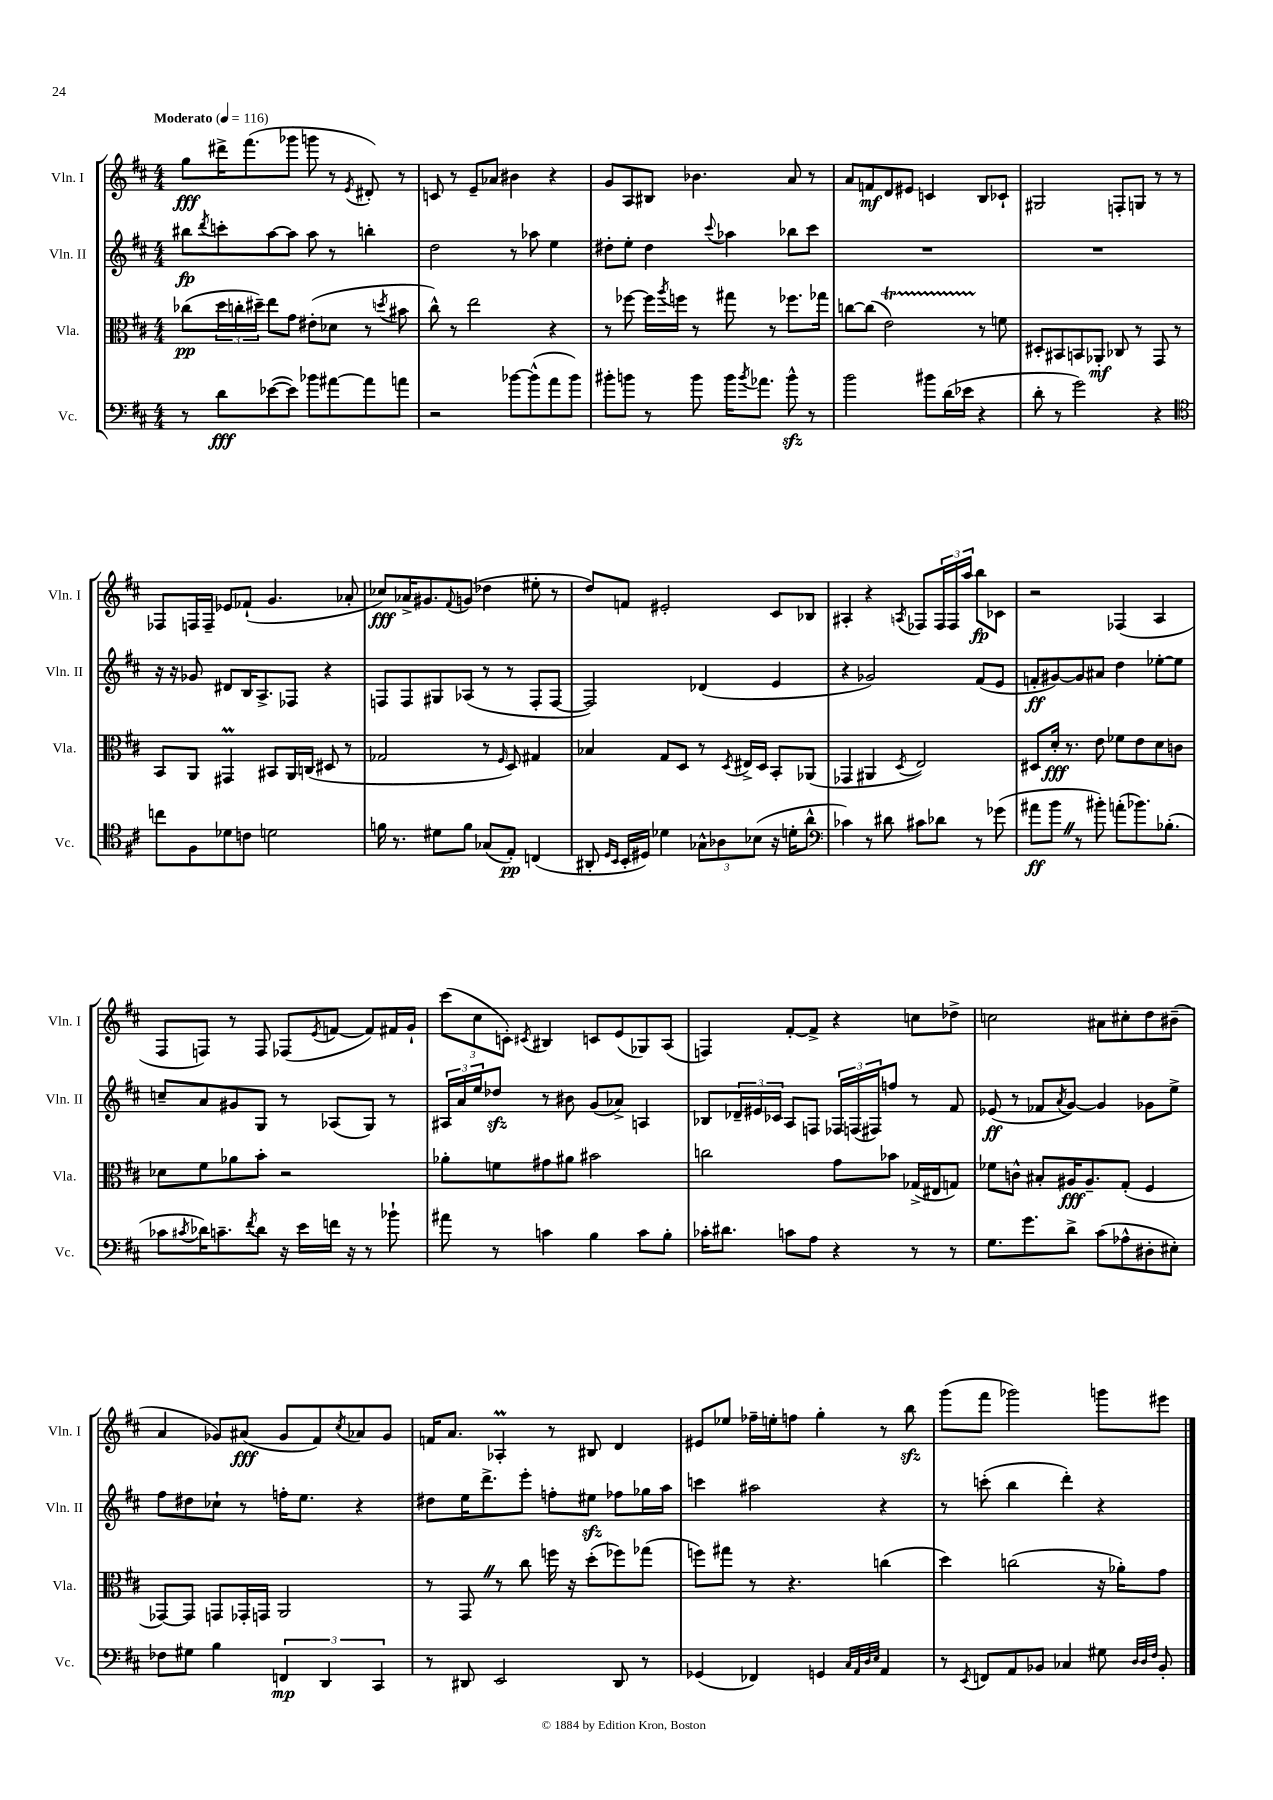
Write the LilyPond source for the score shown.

<<
\new StaffGroup <<
\new Staff = "s0" \with { instrumentName = "Vln. I" shortInstrumentName = "Vln. I" } {
    \clef treble \key d \major \numericTimeSignature \time 4/4 \tempo "Moderato" 4 = 116
    g''8\fff dis'''16-> fis'''8.( ges'''8 g'''8 r8 \acciaccatura { e'8 } dis'8-.) r8 |
    c'8 r8 e'8-- aes'8 bis'4 r4 |
    g'8 a8 bis8 bes'4. a'8 r8 |
    a'8 f'8\mf d'8 eis'8 c'4 b8 ces'8-! |
    gis2 f8-. g8 r8 r8 |
    fes8 f16 f16-- ees'8 fes'8-!( g'4. aes'8-. |
    ces''8\fff) aes'16-> gis'8. \appoggiatura { fis'8 } g'8( des''4 eis''8-. r8 |
    d''8) f'8 eis'2-. cis'8 bes8 |
    ais4-. r4 \acciaccatura { a8 } fes8 \tuplet 3/2 { fes16 fes16 a''16 } b''8\fp ces'8 |
    r2 fes4( a4 |
    fis8 f8) r8 f8 fes8( \acciaccatura { e'8 } f'8~ f'8) fis'16 g'16-! |
    \tuplet 3/2 { cis'''8( cis''8 c'8-.) } \acciaccatura { cis'8 } bis4 c'8 e'8( ges8) a8( |
    f4) fis'8~-. fis'8-> r4 c''8 des''8-> |
    c''2 ais'8 cis''8-. d''8 bis'8--( |
    a'4 ges'8) ais'8\fff( ges'8 fis'8) \acciaccatura { cis''8 } aes'8 ges'8 |
    f'16 a'8. aes4-.\prall r8 bis8 d'4 |
    eis'8 ees''8 fes''16-- e''16-. f''8 g''4-. r8 b''8\sfz |
    g'''8( fis'''8 ges'''2) g'''8 eis'''8 \bar "|." |
}
\new Staff = "s1" \with { instrumentName = "Vln. II" shortInstrumentName = "Vln. II" } {
    \clef treble \key d \major \numericTimeSignature \time 4/4
    bis''8\fp \acciaccatura { d'''8 } c'''8-. a''8~ a''8 a''8 r8 b''4-. |
    d''2 r8 aes''8 e''4 |
    dis''8-. e''8-. dis''4 \appoggiatura { cis'''8 } aes''4 bes''8 cis'''8 |
    R1 |
    R1 |
    r16 r16 ges'8 dis'8 b16 a8.-> fes8 r4 |
    f8 f8 gis8 aes8( r8 r8 f8-. f8~ |
    f2) des'4( e'4 |
    r4 ges'2) fis'8( e'8 |
    f'8-.\ff gis'8~) gis'8 ais'8 d''4 ees''8~-. ees''8 |
    c''8-- a'8 gis'8 g8 r8 aes8( g8) r8 |
    \tuplet 3/2 { ais16 a'16 e''16 } des''8\sfz r8 bis'8 g'8( aes'8->) a4 |
    bes8 \tuplet 3/2 { des'16-- eis'16 ces'16 } a8 f8 \tuplet 3/2 { fes16 f16( fis16) } f''8 r8 fis'8 |
    ees'8\ff( r8 fes'8 \acciaccatura { a'8 } g'8~) g'4 ges'8 e''8-> |
    fis''8 dis''8 ces''8-! r8 f''16-. e''8. r4 |
    dis''8 e''16 d'''8.-> e'''8-. f''8-. eis''8\sfz fes''8 ges''16 a''16 |
    c'''4 ais''2 r4 |
    r8 c'''8-.( b''4 d'''4-.) r4 \bar "|." |
}
\new Staff = "s2" \with { instrumentName = "Vla." shortInstrumentName = "Vla." } {
    \clef alto \key d \major \numericTimeSignature \time 4/4
    ces''8\pp( \tuplet 3/2 { d''16 c''16-. dis''16--) } e''8 g'8 eis'8-.( des'8 r8 \acciaccatura { d''8 } bis'8 |
    cis''8-^) r8 e''2 r4 |
    r8 fes''8~ fes''16 \acciaccatura { a''8 } f''16 r8 gis''8 r8 fes''8. ges''16 |
    c''8~ c''8( e'2\startTrillSpan) r8\stopTrillSpan f'8 |
    dis8-. bis,8 b,8 aes,8-.\mf ces8 r8 g,8 r8 |
    b,8 a,8 gis,4\prall bis,8 a,16 c16( dis8 r8 |
    ges2 r8 \grace { fis16 } d8) gis4 |
    bes4 g8 d8 r8 \acciaccatura { d8 } eis16-> d16 b,8-. aes,8( |
    ges,4 ais,4 \acciaccatura { d8 } e2) |
    dis8 d'16-.\fff r8. e'8 fes'8 e'8 d'8 c'8 |
    des'8 fis'8 aes'8 b'8-. r2 |
    aes'8-. f'8 gis'8 ais'8 bis'2 |
    c''2 g'8 bes'8 ges16->( eis16 g8) |
    fes'8 c'8-^ bis8-. ais16\fff ais8.-- g8-.( fis4 |
    ges,8~) ges,8 g,8 ges,16-. g,16 a,2 |
    r8 g,8 \once \override BreathingSign.text = \markup { \musicglyph "scripts.caesura.straight" } \breathe r8 cis''8 f''16 r16 d''8-.( fes''8) ges''8( |
    f''8) gis''8 r8 r4. c''4( |
    d''4) c''2( r16 aes'16-.) g'8 \bar "|." |
}
\new Staff = "s3" \with { instrumentName = "Vc." shortInstrumentName = "Vc." } {
    \clef bass \key d \major \numericTimeSignature \time 4/4
    r8 d'8\fff ees'8~( ees'8) bes'8 ais'8~ ais'8 a'8 |
    r2 bes'8~ bes'8-^( a'8 bes'8) |
    bis'8-. b'8 r8 b'8 b'16 \acciaccatura { b'8 } aes'8. b'8-^\sfz r8 |
    b'2 bis'8 d'16( ees'16 r4 |
    d'8-. r8 g'2) r4 |
    \clef tenor c''8 fis8 des'8 c'8 d'2 |
    f'16 r8. dis'8 f'8 ges8( e8-.\pp) c4( |
    ais,8-. \grace { d16 b,16 } b,16-. dis16) des'4 \tuplet 3/2 { ges8-^ aes8 bes8( } r16 d'16-. a'8-^ |
    \clef bass ces'4) r8 dis'8 cis'8 des'8 r8 ges'8( |
    ais'8\ff b'8 \once \override BreathingSign.text = \markup { \musicglyph "scripts.caesura.straight" } \breathe r8 bis'8-.) a'8-.( bes'8.) bes8.-.( |
    ces'8 \acciaccatura { cis'8 } des'16) c'8.-- \acciaccatura { fis'8 } des'8 r16 e'16 f'16 r16 r8 bes'8-! |
    ais'8 r8 c'4 b4 c'8 b8-. |
    ces'16-. dis'8. c'8 a8 r4 r8 r8 |
    g8. g'8. d'8-> cis'8( aes8-^ dis8-. eis8-.) |
    fes8 gis8 b4 \tuplet 3/2 { f,4\mp d,4 cis,4 } |
    r8 dis,8 e,2 dis,8 r8 |
    ges,4( fes,4) g,4 \grace { cis32 a,32 d32 e32 } a,4 |
    r8 \acciaccatura { e,8 } f,8 a,8 bes,8 ces4 gis8 \grace { d32 d32 fis32 } bes,8-. \bar "|." |
}
>>
>>
\layout { \context { \Score \remove "Bar_number_engraver" } }
